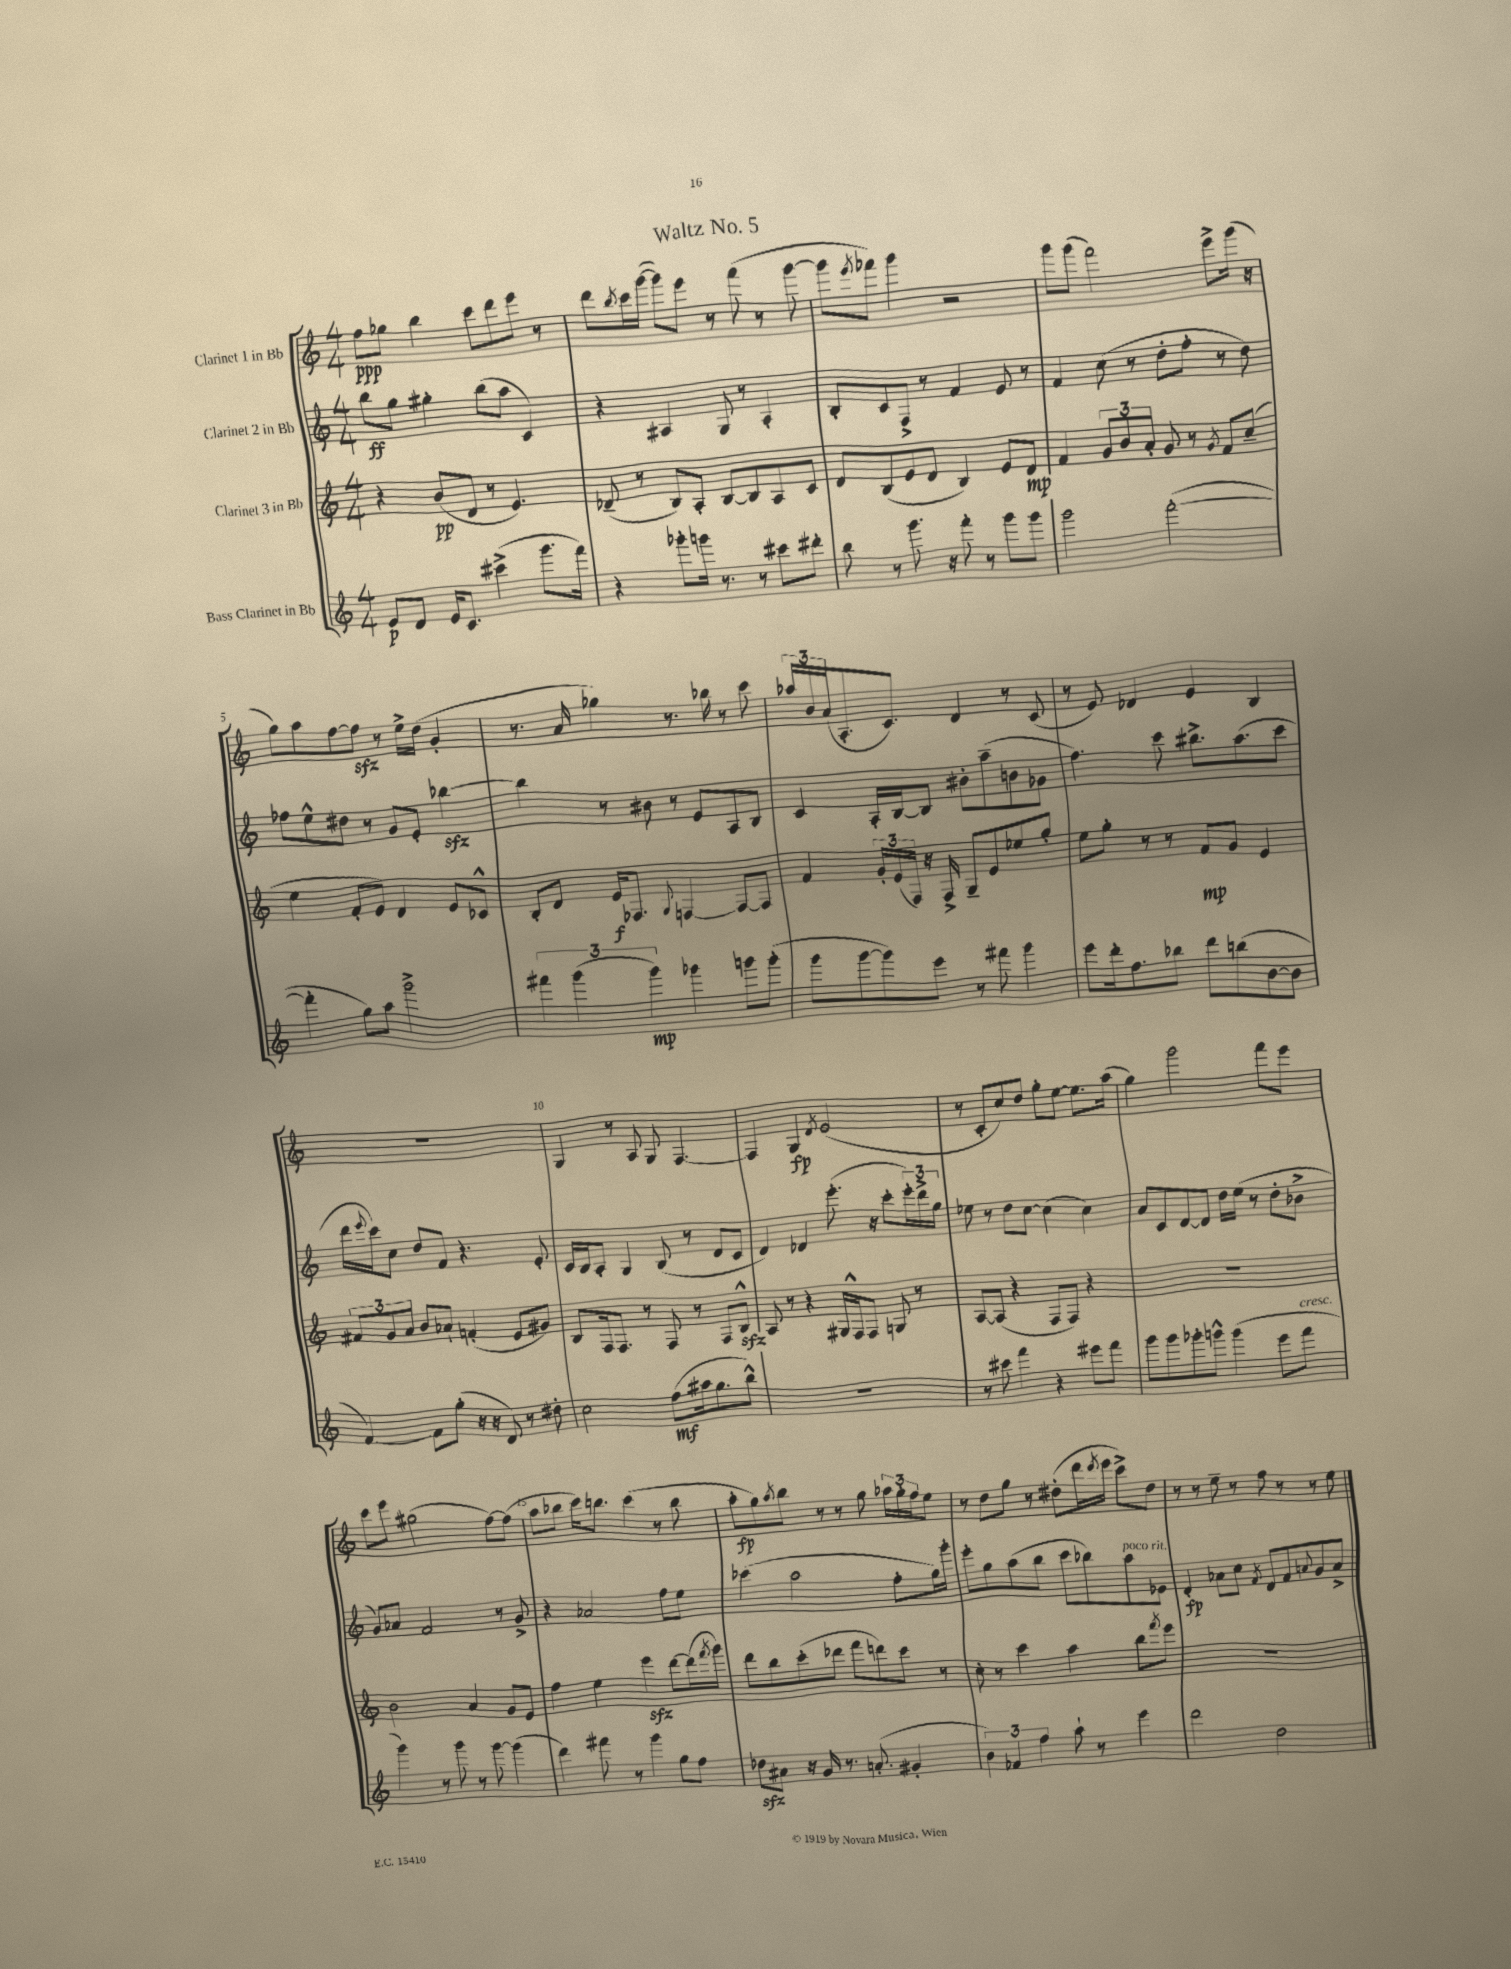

**kern	**kern	**kern	**kern
*staff4	*staff3	*staff2	*staff1
*clefG2	*clefG2	*clefG2	*clefG2
*k[]	*k[]	*k[]	*k[]
*M4/4	*M4/4	*M4/4	*M4/4
8e	4r	8bb	8ff
8d	.	8gg	8gg-
16e	(8b	4gg#'	4bb
8.c	.	.	.
.	8d	.	.
(4ccc#^	8r	(8bb	8ccc
.	4.e)	8aa	8ddd
8.ggg	.	4c)	8eee
.	.	.	8r
16fff)	.	.	.
=	=	=	=
4r	(8d-~	4r	8ddd
.	.	.	8qbb
.	8r	.	16ccc
.	.	.	([16ggg
8ggg-'	8B)	4A#	8ggg])
16ggg	8A'	.	8eee
8.r	.	.	.
.	[8B	8G	8r
8r	8B]	8r	(8fff
8ccc#	8A	4A#'	8r
8ddd#'	8c	.	[8ggg
=	=	=	=
8bb	8d	8B'	8ggg]
.	.	.	8qeee
8r	(8B	8c	8fff-)
8.ggg	8e	8F^	4ggg
.	8d	8r	.
16r	.	.	.
8fff'	4B)	4f	2r
8r	.	.	.
8ggg	8e	8e	.
8ggg	8d	8r	.
=	=	=	=
2ggg	4f	4f	8ggg
.	.	.	(8ggg
.	12g	(8cc	2fff)
.	12b	.	.
.	.	8r	.
.	12a'	.	.
([2fff'	8g	8dd'	.
.	8r	8ff'	.
.	8qg	.	.
.	8f	8r	8eee^
.	(8cc~	8dd)	(16ggg
.	.	.	16r
=	=	=	=
4fff']	4ee	8ff-	8gg)
.	.	8ee^^	8aa
8gg)	8f'	8dd#	[8ff
8aa	8e)	8r	8ff]
2ggg^	4d	8g	8r
.	.	8e'	16ee^
.	.	.	(16dd
.	8e	[4bb-	4g'
.	8c-^^	.	.
=	=	=	=
6fff#	8B'	4bb-]	8.r
.	8d	.	.
(6ggg	.	.	.
.	.	.	16a
.	16e	8r	4gg-)
.	8.F-	.	.
6ggg)	.	.	.
.	.	8b#	.
.	8qqG	.	.
4ggg-	[4F	8r	8.r
.	.	8e	.
.	.	.	16bb-
8ggg	8F_	8A	8r
(8ggg'	8F]	8B	8ccc
=	=	=	=
8ggg	4f	4c	24aa-
.	.	.	24b
.	.	.	(24a
[8ggg	.	.	8.A'
8ggg])	24g'	16A'	.
.	(24e	.	.
.	.	[16B	8.c)
.	24F)	.	.
8eee	16r	8B]	.
.	16F^	.	.
8r	8G~	8b#'	4d
8fff#	8e	(8aa~	.
4ggg	8ee-	8b	8r
.	8gg'	8g-	(8c
=	=	=	=
8eee	8ee	4.ff)	8r
16ddd'	8gg'	.	8e)
8.ff	.	.	.
.	8r	.	4d-
8bb-	8r	8ccc	.
8ddd	8f	8.bb#^	4e
(8bb	8g	.	.
.	.	(8.aa	.
[8b	4e	.	4B
8b]	.	8ccc	.
=	=	=	=
[4f)	12f#	16ddd	1r
.	.	8qqeee	.
.	.	16ccc)	.
.	12g	.	.
.	.	8cc	.
.	12a	.	.
8f]	8b	8dd	.
(8gg'	8a-`	8f	.
16r	(4f'	4.r	.
16r	.	.	.
8d)	.	.	.
8r	8e	.	.
8dd#'	8g#)	8e'	.
=	=	=	=
2cc	8B	16c	4G
.	.	16B	.
.	16F	8A'	.
.	8.F	.	.
.	.	4G	8r
.	8r	.	8A
(8ff	8F	(8B	8G
16aa#	8r	8r	[4.F
8.gg	.	.	.
.	8F	8d	.
8bb^^)	8B^^	8c	.
=	=	=	=
1r	8A	4d)	4F]
.	8r	.	.
.	4r	4d-	4G
.	.	.	8qd
.	16G#	(8.eee'	(2e
.	16F^^	.	.
.	8F	.	.
.	.	16r	.
.	8G	8ccc'	.
.	8r	24eee')	.
.	.	24ddd^	.
.	.	24gg	.
=	=	=	=
8r	[8A	8ee-	8r
8ccc#	(8A]	8r	8c'
4fff	4r	8dd	8cc)
.	.	[8cc	8dd
4r	8F	(4cc]	8gg'
.	8F)	.	[8ee
8eee#	4r	4cc)	8.ee]
8fff	.	.	.
.	.	.	(16aa
=	=	=	=
8ggg	1r	8a	4gg)
8ggg	.	8c	.
8ggg-'	.	[8d	2ggg
8ggg^^	.	8d]	.
(4ggg	.	16dd	.
.	.	(16ee	.
.	.	8r	.
8eee	.	8dd'	8fff
8fff	.	8b-^	8eee
=	=	=	=
4ggg)	2b	8g)	8ccc
.	.	8a-	8eee
8r	.	2f	(2gg#
8ggg	.	.	.
8r	4a	.	.
[8ggg	.	.	.
(4ggg]	8g	8r	[8ff)
.	8e	8g^	(8ff]
=	=	=	=
4ddd)	4ff	4r	8aa
.	.	.	8bb-
8fff#	4ee	2a-	16ccc)
.	.	.	8.bb
8r	.	.	.
4ggg	4eee	.	(4ccc
8gg	[8ddd	8ff	8r
8ff	(16ddd]	8ee	8bb
.	8qfff	.	.
.	16ggg)	.	.
=	=	=	=
8dd-	8ddd	(4ccc-	8aa'
8a#	8bb	.	8gg)
.	.	.	8qaa
16r	(8ccc'	2aa	8bb
16g	.	.	.
8.r	8ddd-	.	8r
.	8fff	.	8r
(8.a'	.	.	.
.	8ddd)	.	8gg
4g#'	8ccc	8ff'	24aa-
.	.	.	24gg'
.	.	.	24ff
.	8r	16gg)	8ee
.	.	16ggg'	.
=	=	=	=
6b)	8cc'	8eee'	8r
.	8r	8gg	8dd
6f-	.	.	.
.	4ccc	(8aa	8gg
6ff	.	.	.
.	.	8bb	8r
8aa`	4aa	8ccc	(8dd#'
8r	.	8bb-)	16ddd
.	.	.	8qddd
.	.	.	16eee
4eee	8bb	8aa	8ccc^)
.	8qfff	.	.
.	8eee	8e-	8dd#
=	=	=	=
2ddd	1r	4d'	8r
.	.	.	8r
.	.	8a-	8ee~
.	.	8cc	8r
.	.	8qf	.
2dd	.	8d	8ff
.	.	8f	8r
.	.	8qqa	.
.	.	8g	8r
.	.	8a^	8ee
==	==	==	==
*-	*-	*-	*-
